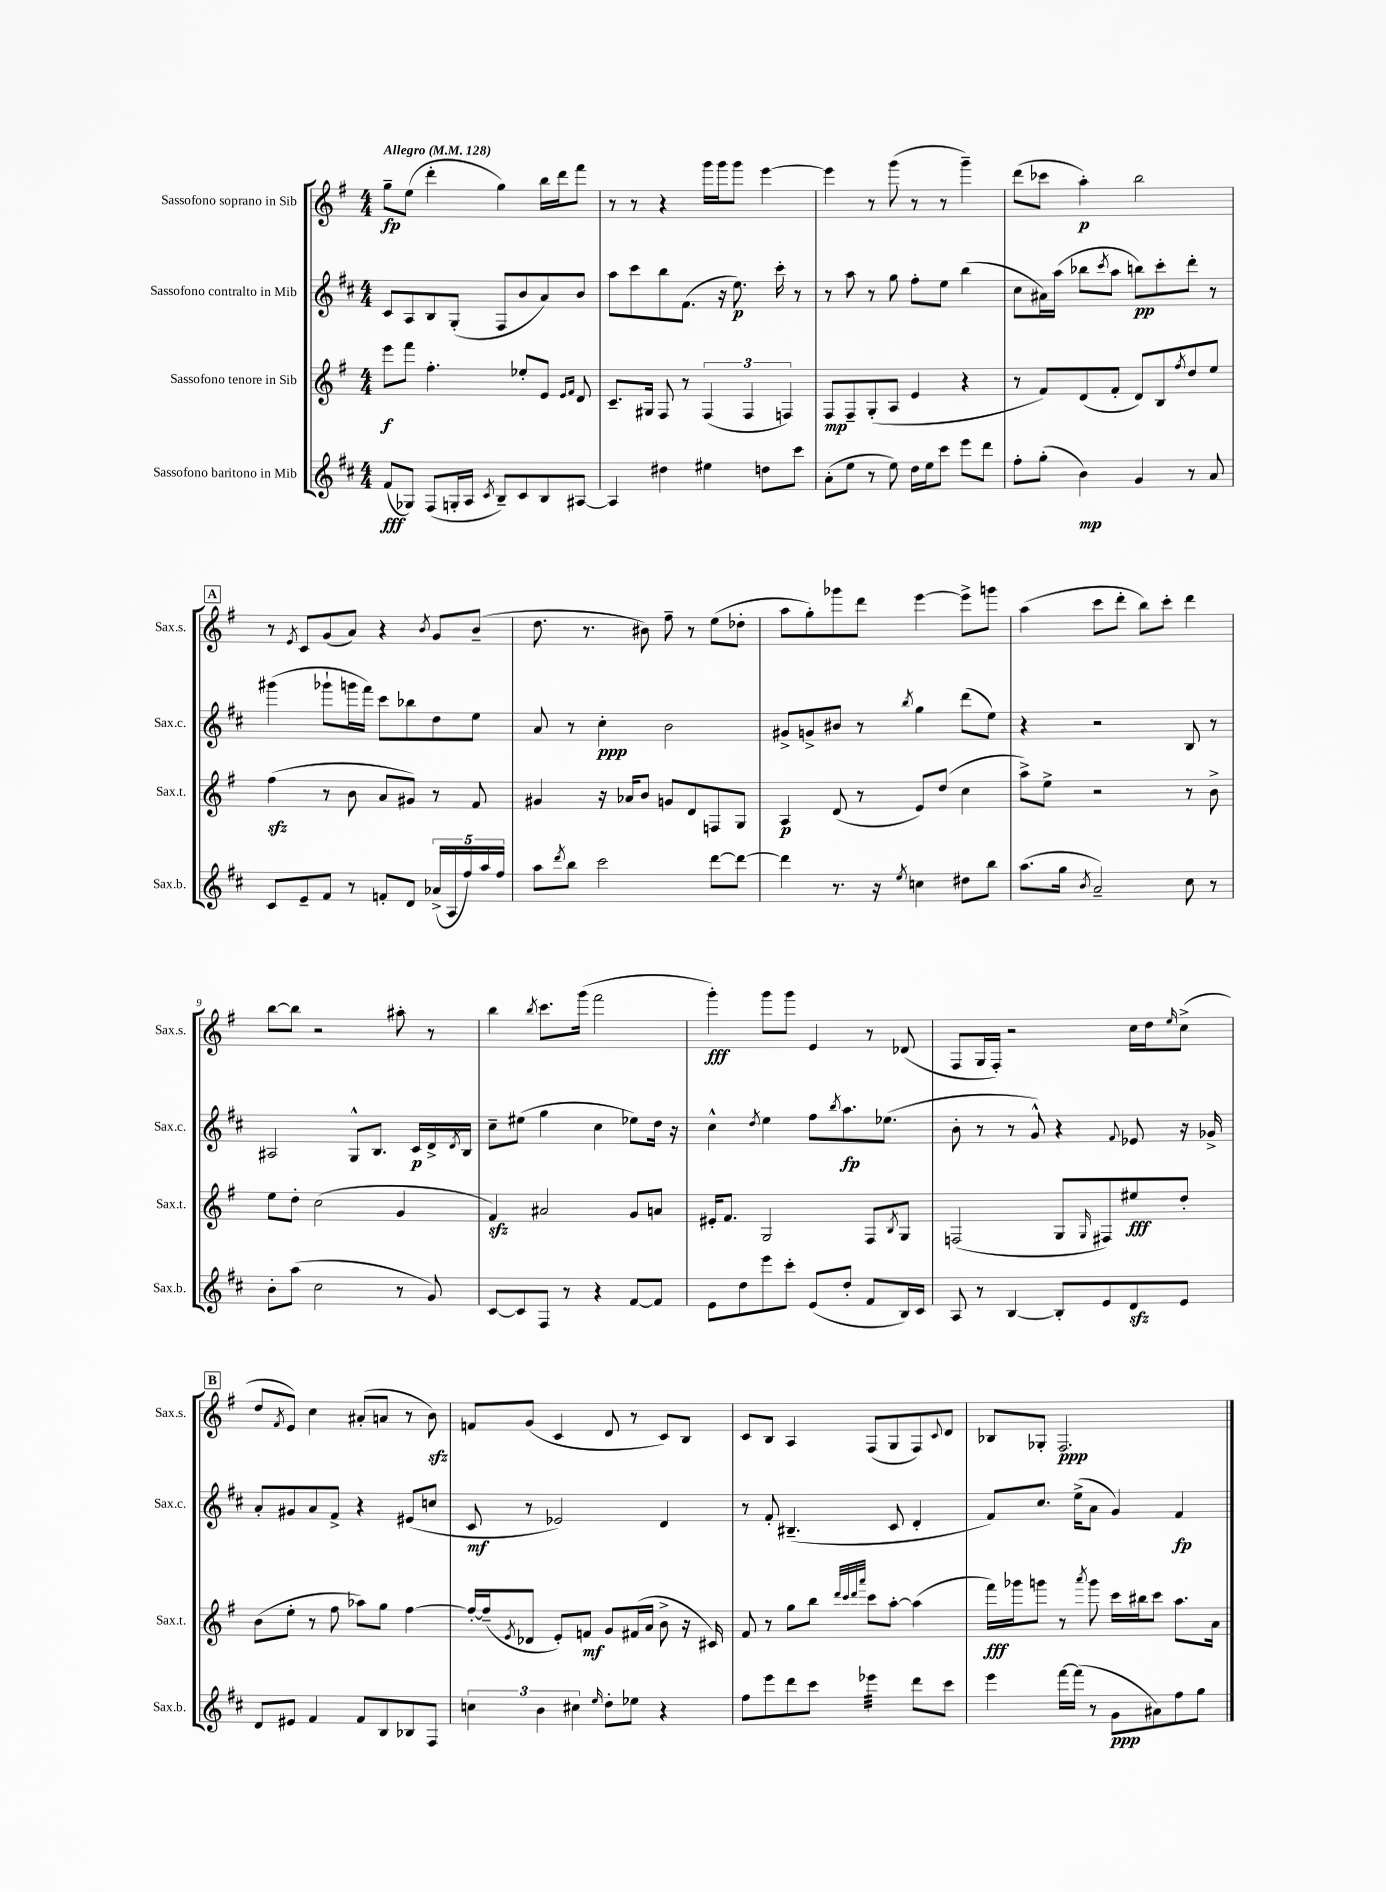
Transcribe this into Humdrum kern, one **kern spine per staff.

**kern	**kern	**kern	**kern
*staff4	*staff3	*staff2	*staff1
*clefG2	*clefG2	*clefG2	*clefG2
*k[f#c#]	*k[f#]	*k[f#c#]	*k[f#]
*M4/4	*M4/4	*M4/4	*M4/4
*MM128	*MM128	*MM128	*MM128
(8f#	8eee	8c#	8gg~
8G-)	8fff#	8A	(8ee
(8F#	4.ff#'	8B	4ddd'
16G'	.	(8G'	.
16A	.	.	.
8qc#	.	.	.
8B~)	.	8F#	4gg)
8c#	8ee-'	8b	.
8B	8e	8a)	16bb
.	.	.	16ddd
.	16qqe	.	.
.	16qqf#	.	.
[8A#	8d	8b	8fff#
=	=	=	=
4A#]	8.c~	8aa	8r
.	.	8ccc#	8r
.	16G#	.	.
4dd#	8F#	8bb	4r
.	8r	(8.f#	.
4ee#	(6F#	.	16ggg
.	.	16r	16ggg
.	.	8.ee)	8ggg
.	6F#	.	.
8dd	.	.	[4eee
.	.	16ccc#'	.
.	6F)	.	.
8ccc#	.	8r	.
=	=	=	=
(8a'	8F#	8r	4eee]
8ee	8F#~	8aa	.
8r	(8G'	8r	8r
8ee)	8A	8gg	(8ggg
16dd	4e	8ff#'	8r
16ee	.	.	.
8ccc#	.	8ee	8r
8eee	4r	(4bb	4ggg~)
8ddd	.	.	.
=	=	=	=
8ff#'	8r	8cc#	(8ddd
(8gg'	8f#)	16a#)	8ccc-
.	.	(16aa	.
4b)	(8d	8bb-	4aa')
.	.	8qccc#	.
.	8f#'	8aa	.
4g	8d)	8bb)	2bb
.	8B	8ccc#'	.
.	8qff#	.	.
8r	8dd	8ddd'	.
8a	8ee	8r	.
=	=	=	=
8c#	(4ff#	(4ggg#	8r
.	.	.	8qe
8e~	.	.	8c
8f#	8r	8ggg-`	(8g
8r	8b	16ggg	8a)
.	.	16fff#)	.
8f'	8a	8ccc#	4r
8d	8g#)	8bb-	.
.	.	.	8qb
(20a-^	8r	8dd	8g
20A	.	.	.
20ff#)	.	.	.
.	8f#	8ee	(8b~
20aa	.	.	.
20ff#	.	.	.
=	=	=	=
8aa	4g#	8a	8.dd
8qddd	.	.	.
8bb	.	8r	.
.	.	.	8.r
2ccc#	16r	4cc#'	.
.	16a-	.	.
.	8b	.	8b#)
.	8g	2b	8ff#~
.	8d	.	8r
[8ddd	8F	.	(8ee
8ddd_	8G	.	8dd-'
=	=	=	=
4ddd]	4A	8g#^	8aa
.	.	8g^	8gg')
8.r	(8d	8b#	8ggg-
.	8r	8r	8ddd
16r	.	.	.
8qee	.	8qbb	.
4cc	8e)	4gg	[4eee
.	(8dd	.	.
8dd#	4cc	(8ddd	8eee^]
8bb	.	8ee)	8ggg
=	=	=	=
(8.aa	8aa^)	4r	(4aa
.	8ee^	.	.
16gg	.	.	.
8qb	.	.	.
2a~)	2r	2r	8ccc
.	.	.	8ddd'
.	.	.	8bb)
.	.	.	8ccc'
8cc#	8r	8B	4ddd
8r	8b^	8r	.
=	=	=	=
8b'	8ee	2A#	[8bb
(8aa	8dd'	.	8bb]
2cc#	(2cc	.	2r
.	.	8G^^	.
.	.	8.B	.
8r	4g	.	8aa#'
.	.	16c#	.
8g)	.	16d^	8r
.	.	8qd	.
.	.	16B	.
=	=	=	=
[8c#	4f#)	8cc#~	4bb
8c#]	.	(8ee#	.
.	.	.	8qbb
8F#	2a#	4gg	8.ccc
8r	.	.	.
.	.	.	(16ggg
4r	.	4cc#	2fff#
[8f#	8g	8ee-)	.
8f#]	8a	16dd	.
.	.	16r	.
=	=	=	=
8e	16e#'	4cc#^^	4ggg')
.	8.f#	.	.
8dd	.	.	.
.	.	8qdd	.
8eee	2G	4ee	8ggg
8ccc#'	.	.	8ggg
(8e	.	8ff#	4e
.	.	8qbb	.
8dd'	.	8.aa	.
8f#	8F#	.	8r
.	.	(8.ee-	.
.	8qB	.	.
16B)	8G	.	(8d-
16c#	.	.	.
=	=	=	=
8A	(2F	8b'	8F#
8r	.	8r	16G
.	.	.	16F#')
[4B	.	8r	2r
.	.	8g^^)	.
8B']	8G	4r	.
.	16qqG	.	.
8e	8F#)	.	.
.	.	8qqf#	.
8d	8ee#	8e-	16cc
.	.	.	16dd
.	.	.	16qqee
8e	8dd'	16r	(8cc^
.	.	16g-^	.
=	=	=	=
8d	(8b	8a'	8dd
.	.	.	8qf#
8e#	8ee'	8g#	8e)
4f#	8r	8a	4cc
.	8ff#	8f#^	.
8f#	8aa-)	4r	(8a#'
8B	8gg	.	8a
8B-	[4ff#	(8e#	8r
8F#	.	8cc	8b)
=	=	=	=
6cc	16ff#'_	8c#	8f
.	(16ff#~]	.	.
.	8qe	.	.
.	8d-	8r	(8g
6b	.	.	.
.	8e')	2e-)	4c
6cc#	.	.	.
.	8f	.	.
16qqee	.	.	.
8dd'	8g	.	8d
8ee-	(16f#	.	8r
.	16a	.	.
4r	8b^	4d	8c)
.	16r	.	8B
.	16c#)	.	.
=	=	=	=
8ff#	8f#	8r	8c
8eee	8r	8f#'	8B
8ddd	8gg	(4.B#~	4A
8ccc#	8bb	.	.
.	32qqddd	.	.
.	32qqccc	.	.
.	32qqddd	.	.
.	32qqaaa	.	.
4eee-	8ccc	.	(8F#
.	[8aa'	8c#	8G
8ddd	(4aa]	4d'	8F#)
.	.	.	8qqc
8ccc#	.	.	8d
=	=	=	=
4eee	16fff#)	8f#)	8B-
.	16ggg-	.	.
.	8ggg	8.cc#	8G-'
[16fff#	8r	.	2.F#
(16fff#]	.	(16ee^	.
.	8qaaa	.	.
8r	8ggg	8a	.
8g	16ccc	4g)	.
.	16bb#	.	.
8a#)	8ccc	.	.
8ff#	8.aa	4f#	.
8gg	.	.	.
.	16a	.	.
==	==	==	==
*-	*-	*-	*-
